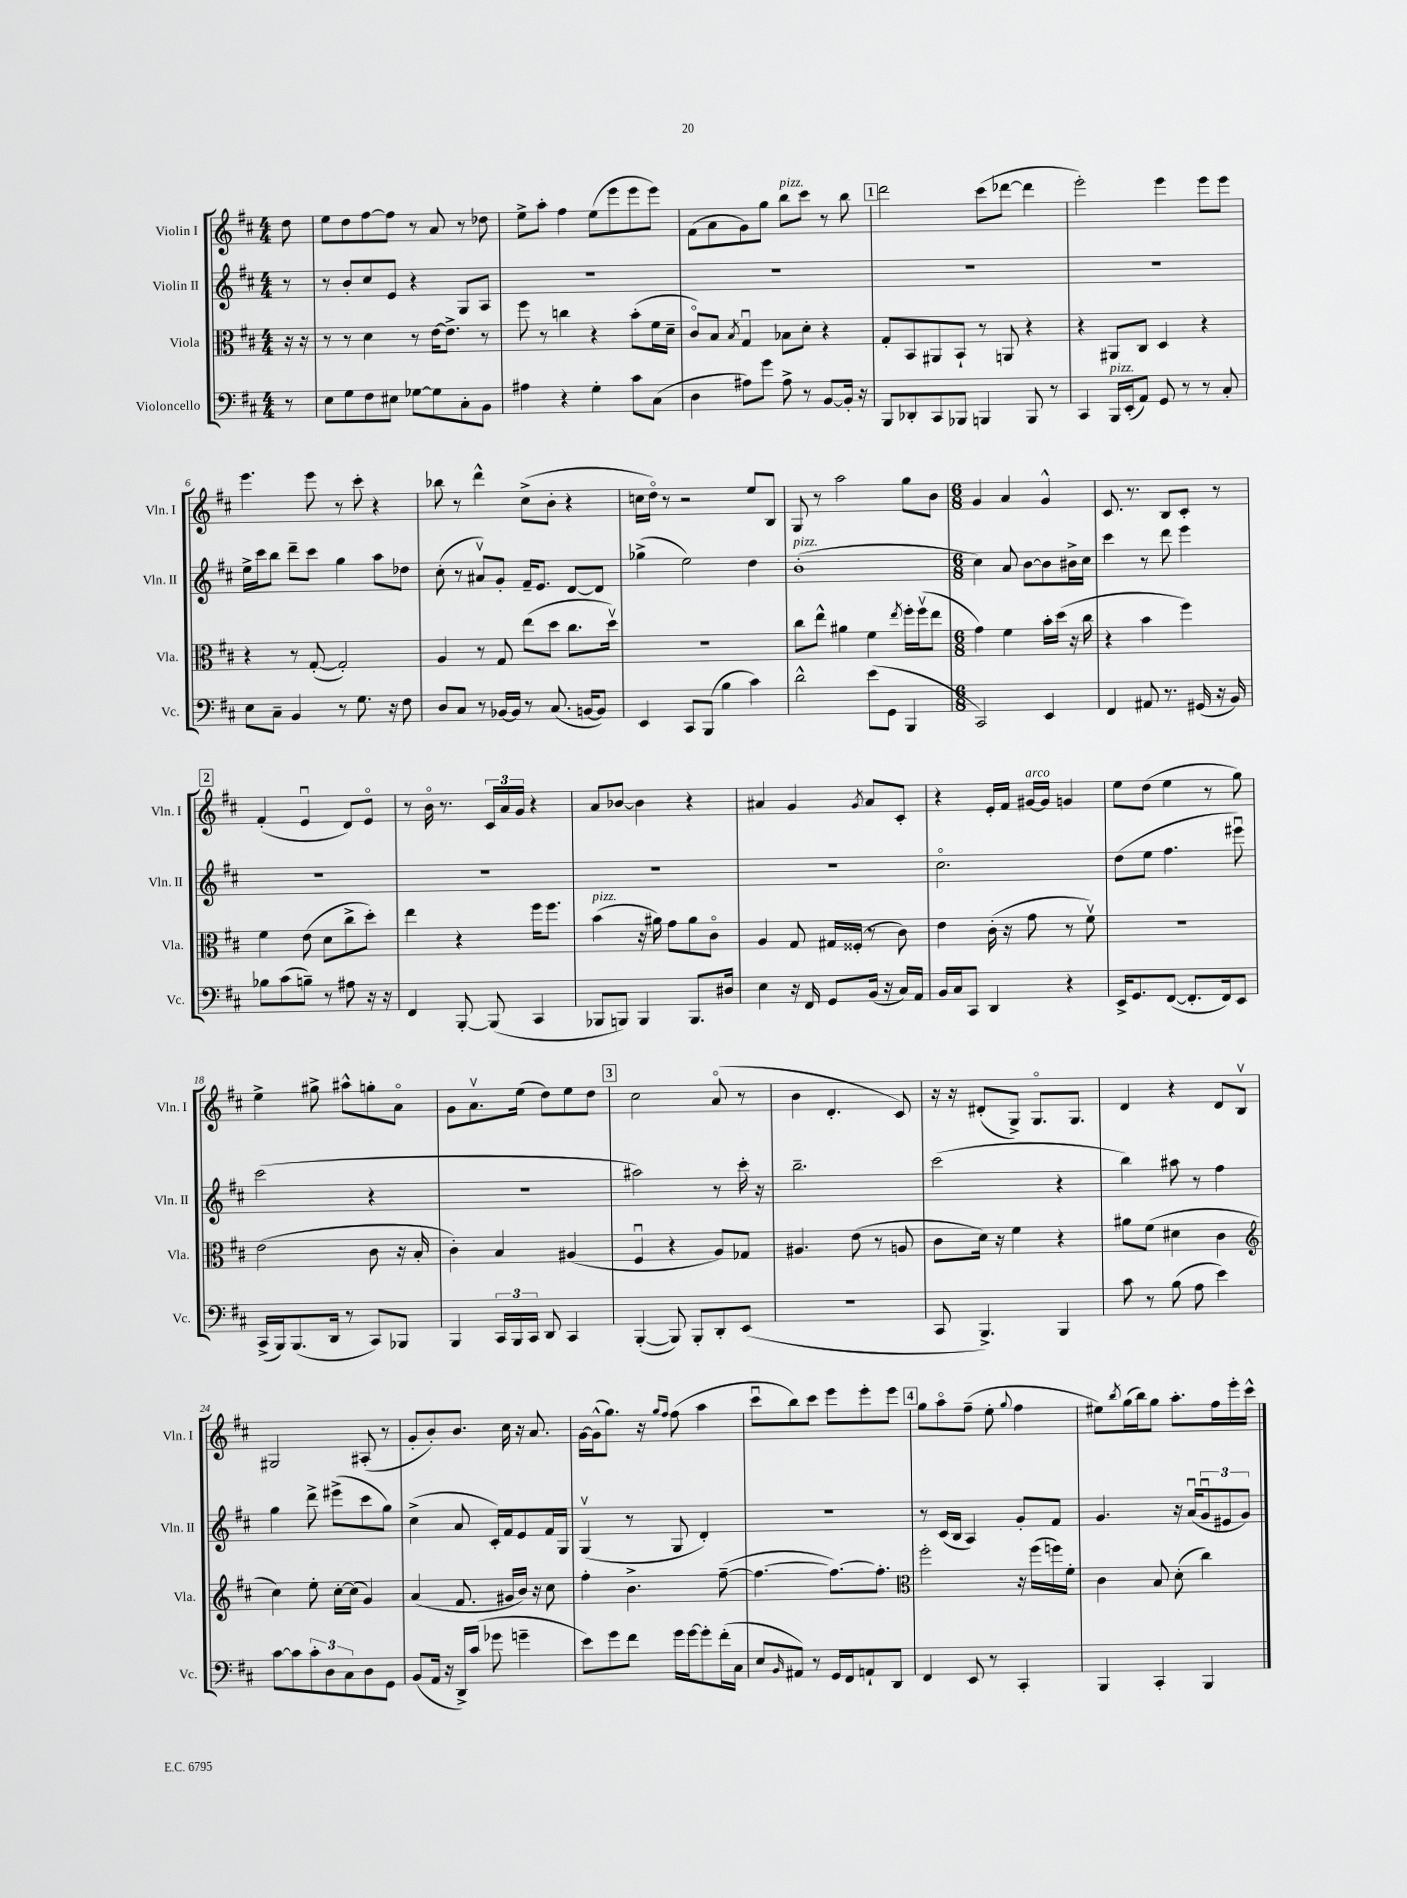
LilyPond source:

<<
\new StaffGroup <<
\new Staff = "s0" \with { instrumentName = "Violin I" shortInstrumentName = "Vln. I" } {
    \clef treble \key d \major \numericTimeSignature \time 4/4 \partial 8
    d''8 |
    e''8 d''8 fis''8~ fis''8 r8 a'8 r8 des''8 |
    e''8-> a''8-. fis''4 e''8( e'''8 e'''8 e'''8) |
    fis'8( a'8 g'8) g''8 b''8^\markup { \italic "pizz." } cis'''8 r8 b''8 |
    \mark \markup { \box "1" } d'''2 cis'''8( des'''8~ des'''4 |
    e'''2-.) e'''4 e'''8 e'''8 |
    e'''4. e'''8 r8 cis'''8-. r4 |
    bes''8 r8 d'''4-^ cis''8->( b'8-. r4 |
    c''16 d''16\flageolet) r8 r2 e''8 b8 |
    g8 r8 a''2 g''8 b'8 |
    \numericTimeSignature \time 6/8 g'4 a'4 g'4-^ |
    cis'8. r8. b8 cis'8-. r8 |
    \mark \markup { \box "2" } fis'4-.( e'4\downbow d'8) e'8\flageolet |
    r8 b'16\flageolet r8. \tuplet 3/2 { cis'16 a'16 g'16 } r4 |
    a'8 bes'8~ bes'4 r4 |
    ais'4 g'4 \acciaccatura { g'8 } ais'8 cis'8-. |
    r4 e'16-. fis'16 gis'16~^\markup { \italic "arco" } gis'16 g'4 |
    e''8 d''8( e''4 r8 g''8) |
    e''4-> gis''8-> ais''8-^ g''8-. a'8\flageolet |
    g'8 a'8.\upbow e''16( d''8) e''8 d''8 |
    \mark \markup { \box "3" } cis''2 a'8\flageolet( r8 |
    b'4 d'4.-. cis'8) |
    r16 r16 dis'8-.( g8->) g8.\flageolet g8. |
    d'4 r4 d'8 b8\upbow |
    gis2 ais8-.( r8 |
    g'8-. b'8-.) b'8. cis''16 r16 a'8. |
    g'16~ g'16-^( g''8.) r16 \grace { g''16 fis''16 } fis''8( a''4 |
    cis'''8\downbow b''8) cis'''8 e'''8 e'''8-. e'''8 |
    \mark \markup { \box "4" } g''8 a''8\flageolet fis''8--( e''8-. \appoggiatura { g''8 } fis''4 |
    eis''8) \acciaccatura { b''8 } g''16( b''16) g''8 a''8.-. fis''16 e'''16-. cis'''16-^ \bar "|." |
}
\new Staff = "s1" \with { instrumentName = "Violin II" shortInstrumentName = "Vln. II" } {
    \clef treble \key d \major \numericTimeSignature \time 4/4 \partial 8
    r8 |
    r8 b'8-. cis''8 e'8 r4 g8 a8 |
    R1 |
    R1 |
    \mark \markup { \box "1" } R1 |
    R1 |
    e''16-> cis'''16 b''8 d'''8-- cis'''8 g''4 a''8 des''8 |
    cis''8-.( r8 ais'8\upbow) g'8-. fis'16-- e'8. d'8~ d'8 |
    ges''4->( e''2) d''4 |
    b'1-.^\markup { \italic "pizz." }( |
    \numericTimeSignature \time 6/8 cis''4) a'8 b'8~ b'8 bis'16-> cis''16 |
    cis'''4 r8 d'''8 e'''4 |
    \mark \markup { \box "2" } R2. |
    R2. |
    R2. |
    R2. |
    cis''2.\flageolet |
    d''8( e''8 fis''4. eis'''8\downbow) |
    cis'''2( r4 |
    R2. |
    \mark \markup { \box "3" } ais''2) r8 cis'''16-. r16 |
    b''2.-- |
    cis'''2( r4 |
    b''4) ais''8 r8 fis''4 |
    g''4 d'''8-> eis'''8->( cis'''8 g''8) |
    cis''4->( a'8 cis'16-.) fis'16 e'8 fis'16 g16 |
    g4\upbow( r8 g8 d'4-.) |
    R2. |
    \mark \markup { \box "4" } r8 cis'16( b16 a4) g'8-. fis'8 |
    g'4. r16 a'16\downbow( \tuplet 3/2 { g'8\downbow eis'8 g'8) } \bar "|." |
}
\new Staff = "s2" \with { instrumentName = "Viola" shortInstrumentName = "Vla." } {
    \clef alto \key d \major \numericTimeSignature \time 4/4 \partial 8
    r16 r16 |
    r8 r8 d'4 r8 e'16~ e'8.-> r8 |
    fis''8 r8 c''4 r4 b'8-.( fis'16 d'16-- |
    cis'8\flageolet) b8 \acciaccatura { b8 } g4\downbow bes8 d'8-. r4 |
    \mark \markup { \box "1" } g8-. b,8 ais,8 b,8-! r8 a,8 r4 |
    r4 ais,8 cis8 d4 r4 |
    r4 r8 g8~-.( g2-.) |
    a4 r8 g8 e''8( d''8 cis''8. d''16\upbow) |
    R1 |
    cis''8 e''8-^ ais'4 fis'4 \acciaccatura { e''8 } fis''16-. fis''16\upbow( e''8 |
    \numericTimeSignature \time 6/8 g'4) fis'4 b'16-. d''16( r16 cis''16 |
    r4 b'4 fis''4) |
    \mark \markup { \box "2" } fis'4 e'8( d'8 cis''8-> d''8-.) |
    e''4 r4 fis''16 fis''8. |
    b'4^\markup { \italic "pizz." }( r16 ais'16) g'8 ais'8 cis'8\flageolet |
    a4 g8 gis16 fisis16-.( r8 cis'8) |
    e'4 cis'16-.( r16 g'8 r8 fis'8\upbow) |
    R2. |
    e'2( cis'8 r16 b16-. |
    cis'4-.) b4 ais4( |
    \mark \markup { \box "3" } fis4\downbow r4 a8) ges8 |
    ais4. e'8( r8 a8 |
    cis'8 d'16) r16 fis'4 r4 |
    ais'8 fis'8( dis'4 cis'4 |
    \clef treble cis''4) e''8-. cis''16~-. cis''16( g'4) |
    a'4( fis'8. gis'16 b'16) r16 cis''8 |
    fis''4-. b'4.-> fis''8~--( |
    fis''4.~ fis''8.~) fis''8.-. |
    \mark \markup { \box "4" } \clef alto fis''2-. r16 fis''16( f''16) fis'16-. |
    cis'4 b8 d'8-.( cis''4) \bar "|." |
}
\new Staff = "s3" \with { instrumentName = "Violoncello" shortInstrumentName = "Vc." } {
    \clef bass \key d \major \numericTimeSignature \time 4/4 \partial 8
    r8 |
    e8 g8 fis8 eis8 ges8~ ges8 cis8-. b,8 |
    ais4 r4 g4-. cis'8 cis8( |
    d4 ais8) g'8 ais8-> r8 b,8~ b,16-. r16 |
    \mark \markup { \box "1" } b,,8 des,8-. cis,8 bes,,8 b,,4 b,,8 r8 |
    cis,4 b,,16^\markup { \italic "pizz." } e,16-.( a,8) g,8 r8 r8 cis8-. |
    e8 cis8-- b,4 r8 g8. r16 fis8 |
    d8 cis8 r8 bes,16~ bes,16 r8 cis8.( b,16~ b,8) |
    e,4 cis,8 b,,8( b4 cis'4) |
    d'2-^ e'8( g,8 b,,4 |
    \numericTimeSignature \time 6/8 cis,2) e,4 |
    fis,4 ais,8 r8. gis,16( r16 b,16) |
    \mark \markup { \box "2" } bes8 cis'8( b8--) r8 ais8 r16 r16 |
    fis,4 b,,8~-. b,,8( cis,4 |
    bes,,8 b,,8) b,,4 b,,8. dis16 |
    e4 r16 fis,16 g,8 b,16( r16 cis16) a,16 |
    b,16 cis16 cis,8 d,4 r4 |
    e,16-> g,8. fis,8~( fis,8.-. fis,16) e,8 |
    cis,16->( b,,16) b,,8.( d,16 r8 cis,8) bes,,8 |
    b,,4 \tuplet 3/2 { cis,16 b,,16 cis,16 } d,8 cis,4 |
    \mark \markup { \box "3" } b,,4~-.( b,,8) b,,8-. d,8-. e,8( |
    R2. |
    cis,8 b,,4.->) b,,4 |
    cis'8 r8 b8( a8 e'4) |
    cis'8~ cis'8 \tuplet 3/2 { cis'8-. d8 cis8 } d8 g,8 |
    b,8( a,16 r16 d,16->) cis'16( ges'8 g'4-- |
    e'8) g'8 fis'8 g'16 g'16~ g'8-. fis'16-.( cis16 |
    e8 \grace { b,16 } ais,8) r8 g,16 fis,16 a,8-! d,8 |
    \mark \markup { \box "4" } fis,4 e,8 r8 cis,4-. |
    b,,4 cis,4-. b,,4 \bar "|." |
}
>>
>>
